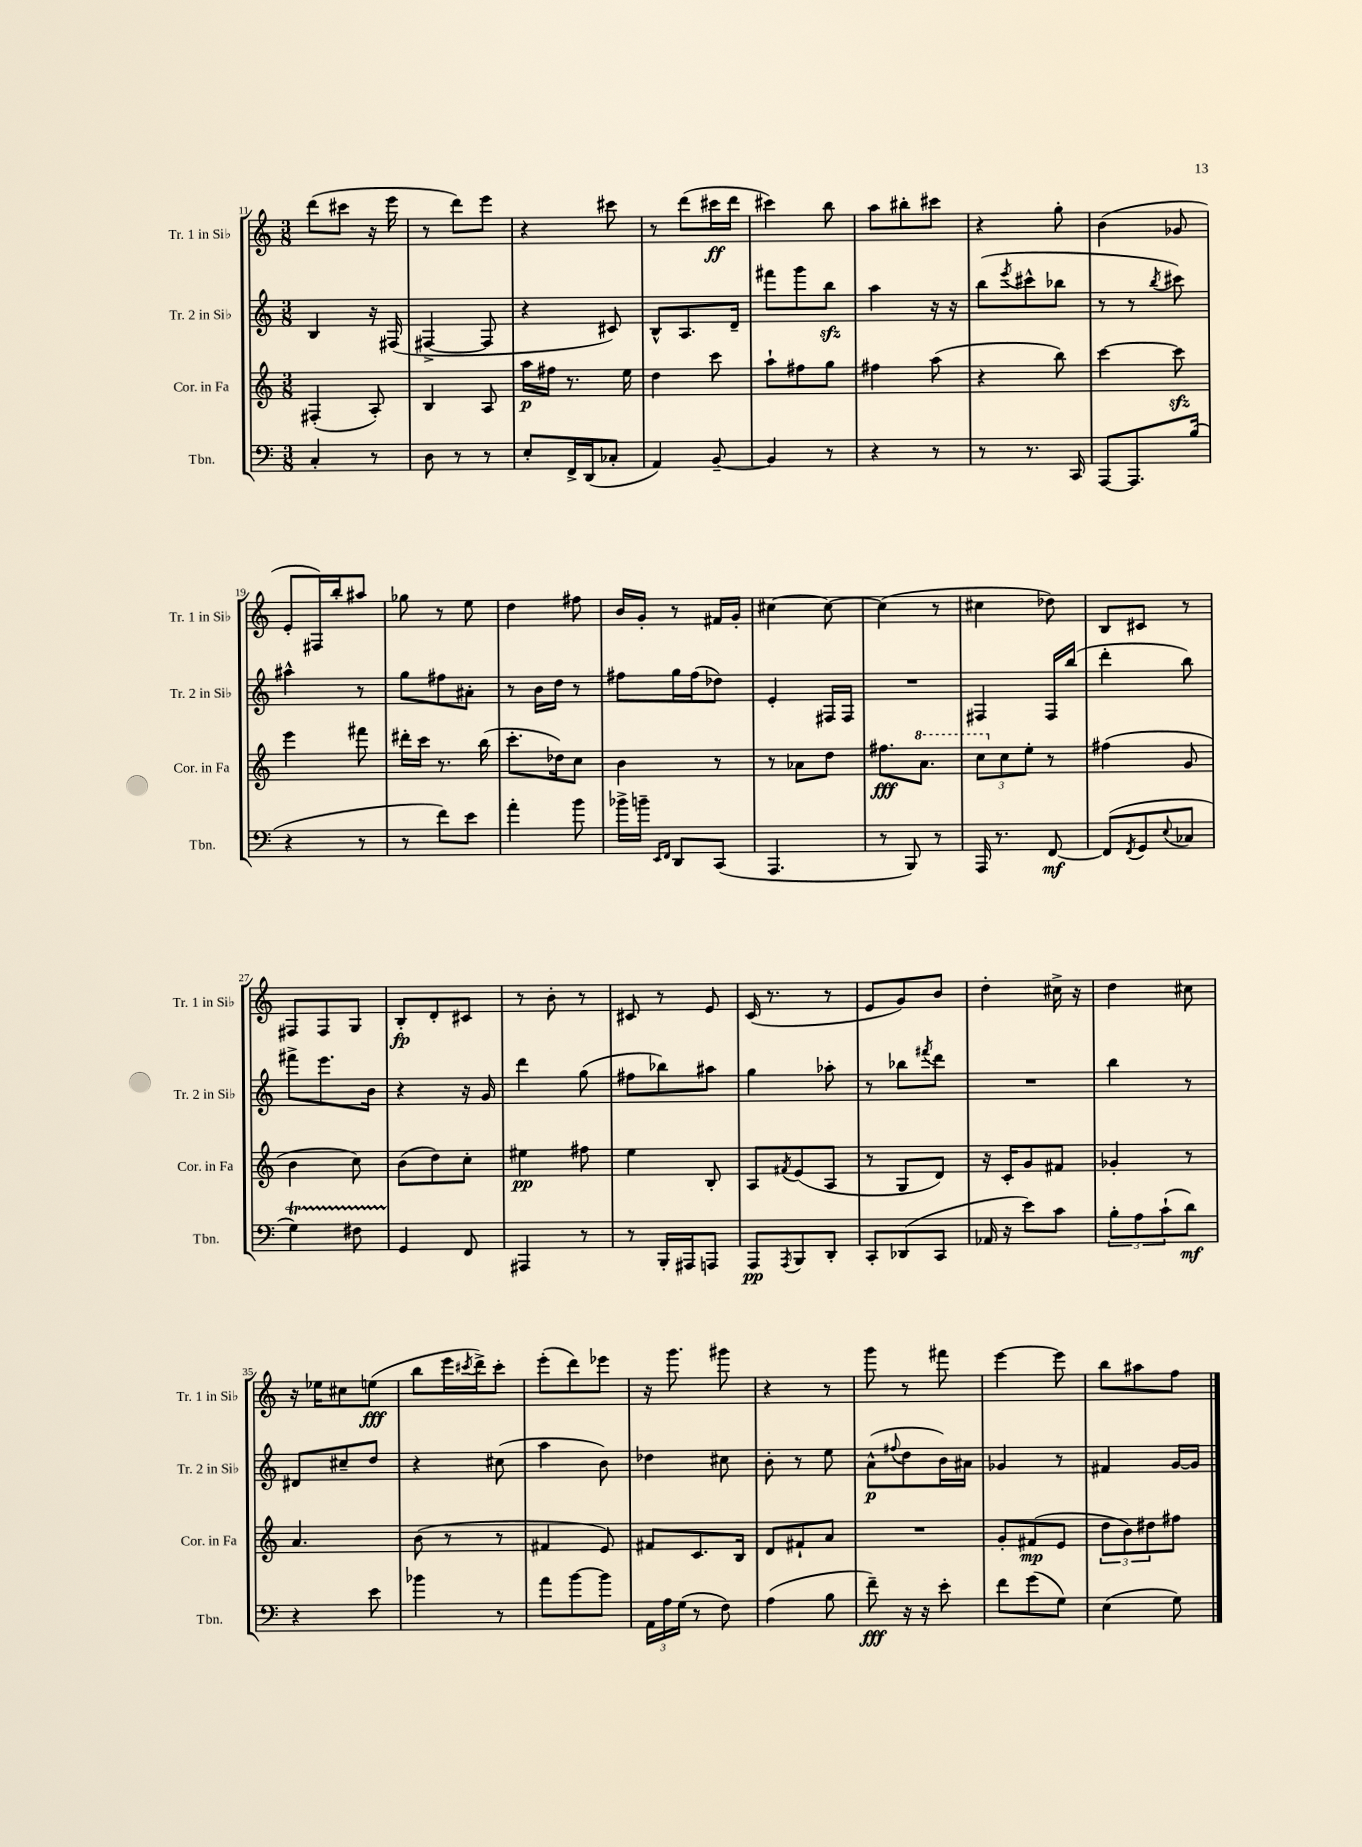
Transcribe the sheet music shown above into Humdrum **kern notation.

**kern	**dynam	**kern	**dynam	**kern	**dynam	**kern	**dynam
*part4	*part4	*part3	*part3	*part2	*part2	*part1	*part1
*staff4	*staff4	*staff3	*staff3	*staff2	*staff2	*staff1	*staff1
*I"Tbn.	*	*I"Cor. in Fa	*	*I"Tr. 2 in Si♭	*	*I"Tr. 1 in Si♭	*
*I'Tbn.	*	*I'Cor. in Fa	*	*I'Tr. 2 in Si♭	*	*I'Tr. 1 in Si♭	*
*clefF4	*	*clefG2	*	*clefG2	*	*clefG2	*
*k[]	*	*k[]	*	*k[]	*	*k[]	*
*M3/8	*	*M3/8	*	*M3/8	*	*M3/8	*
=11	=11	=11	=11	=11	=11	=11	=11
4C'/	.	(4F#X'/	.	4B/	.	(8ddd\L	.
.	.	.	.	.	.	8ccc#X\J	.
8r	.	8A'/)	.	16r	.	16r	.
.	.	.	.	(16F#X/	.	16eee\	.
=12	=12	=12	=12	=12	=12	=12	=12
8D\	.	4B/	.	[4F#X^/	.	8r	.
8r	.	.	.	.	.	8ddd\L)	.
8r	.	8A/	.	8F#/]	.	8eee\J	.
=13	=13	=13	=13	=13	=13	=13	=13
8E'/L	.	16aa\LL	p	4r	.	4r	.
.	.	16ff#X\JJ	.	.	.	.	.
16FF^/L	.	8.r	.	.	.	.	.
(16DD/J	.	.	.	.	.	.	.
8C-X'/J	.	.	.	8c#X/)	.	8ccc#X\	.
.	.	16ee\	.	.	.	.	.
=14	=14	=14	=14	=14	=14	=14	=14
4AA/)	.	4dd\	.	8B^^/L	.	8r	.
.	.	.	.	8.A/	.	(8ddd\L	.
[8BB~/	.	8ccc\	.	.	.	16ccc#X\L	ff
.	.	.	.	16d~/Jk	.	16ddd\JJ	.
=15	=15	=15	=15	=15	=15	=15	=15
4BB/]	.	8aa`\L	.	8fff#X\L	.	4ccc#X\)	.
.	.	8ff#X\	.	8ggg\	.	.	.
8r	.	8gg\J	.	8bbzz\J	.	8bb\	.
=16	=16	=16	=16	=16	=16	=16	=16
4r	.	4ff#X\	.	4aa\	.	8aa\L	.
.	.	.	.	.	.	8bb#X'\	.
8r	.	(8aa\	.	16r	.	8ccc#X\J	.
.	.	.	.	16r	.	.	.
=17	=17	=17	=17	=17	=17	=17	=17
8r	.	4r	.	(8bb\L	.	4r	.
.	.	.	.	8qeee/	.	.	.
8.r	.	.	.	8ccc#X^^\	.	.	.
.	.	8bb\)	.	8bb-X\J	.	8gg'\	.
16CC/	.	.	.	.	.	.	.
=18	=18	=18	=18	=18	=18	=18	=18
[8AAA/L	.	[4ccc\	.	8r	.	(4b\	.
8.AAA/]	.	.	.	8r	.	.	.
.	.	.	.	8qbb/	.	.	.
.	.	8ccczz\]	.	8ccc#X\)	.	8g-X/	.
(16B/Jk	.	.	.	.	.	.	.
!!LO:LB:g=z
=19	=19	=19	=19	=19	=19	=19	=19
4r	.	4eee\	.	4aa#X^^\	.	8e'/L	.
.	.	.	.	.	.	16F#X/L)	.
.	.	.	.	.	.	16bb'/J	.
8r	.	8fff#X\	.	8r	.	8aa#X/J	.
=20	=20	=20	=20	=20	=20	=20	=20
8r	.	16ddd#X'\LL	.	8gg\L	.	8gg-X\	.
.	.	16ccc\JJ	.	.	.	.	.
8f\L)	.	8.r	.	8ff#X\	.	8r	.
8e\J	.	.	.	8a#X'\J	.	8ee\	.
.	.	(16bb\	.	.	.	.	.
=21	=21	=21	=21	=21	=21	=21	=21
4a'\	.	8.ccc'\L	.	8r	.	4dd\	.
.	.	.	.	16b\LL	.	.	.
.	.	16dd-X\k)	.	16dd\JJ	.	.	.
8b\	.	8cc\J	.	8r	.	8ff#X\	.
=22	=22	=22	=22	=22	=22	=22	=22
16b-X^\LL	.	4b\	.	8ff#X\L	.	16b/LL	.
16bn~\JJ	.	.	.	.	.	16g'/JJ	.
16qqEE/LL	.	.	.	.	.	.	.
16qqFF/JJ	.	.	.	.	.	.	.
8DD/L	.	.	.	16gg\L	.	8r	.
.	.	.	.	(16ff#\J	.	.	.
(8CC/J	.	8r	.	8dd-X\J)	.	16f#X/LL	.
.	.	.	.	.	.	16g'/JJ	.
=23	=23	=23	=23	=23	=23	=23	=23
4.AAA/	.	8r	.	4e'/	.	[4cc#X\	.
.	.	8a-X\L	.	.	.	.	.
.	.	8dd\J	.	16F#X/LL	.	8cc#\_	.
.	.	.	.	16F#/JJ	.	.	.
=24	=24	=24	=24	=24	=24	=24	=24
8r	.	8.ff#X\L	fff	4.r	.	(4cc#\]	.
8BBB/)	.	.	.	.	.	.	.
*	*	*8va	*	*	*	*	*
.	.	8.aa\J	.	.	.	.	.
8r	.	.	.	.	.	8r	.
=25	=25	=25	=25	=25	=25	=25	=25
16AAA/	.	12ccc\L	.	4F#X/	.	4cc#X\	.
8.r	.	.	.	.	.	.	.
*	*	*X8va	*	*	*	*	*
.	.	12cc\	.	.	.	.	.
.	.	12ee'\J	.	.	.	.	.
[8FF/	mf	8r	.	16F#/LL	.	8dd-X\)	.
.	.	.	.	(16bb/JJ	.	.	.
=26	=26	=26	=26	=26	=26	=26	=26
(8FF/L]	.	(4ff#X\	.	4ddd'\	.	8B/L	.
8qFF/	.	.	.	.	.	.	.
8GG/	.	.	.	.	.	8c#X/J	.
8qqE/	.	.	.	.	.	.	.
8C-X/J	.	8g/	.	8bb\)	.	8r	.
!!LO:LB:g=z
=27	=27	=27	=27	=27	=27	=27	=27
4GT\)	.	4b\	.	8fff#X^\L	.	8F#X/L	.
.	.	.	.	8.eee\	.	8F#/	.
8F#XTTT\	.	8cc\)	.	.	.	8G/J	.
.	.	.	.	16b\Jk	.	.	.
=28	=28	=28	=28	=28	=28	=28	=28
4GG/	.	(8b\L	.	4r	.	8B'/L	fp
.	.	8dd\)	.	.	.	8d'/	.
8FF/	.	8cc'\J	.	16r	.	8c#X/J	.
.	.	.	.	16g/	.	.	.
=29	=29	=29	=29	=29	=29	=29	=29
4AAA#X/	.	4ee#X\	pp	4ddd\	.	8r	.
.	.	.	.	.	.	8b'\	.
8r	.	8ff#X\	.	(8gg\	.	8r	.
=30	=30	=30	=30	=30	=30	=30	=30
8r	.	4ee\	.	8ff#X\L	.	8c#X/	.
16BBB'/LL	.	.	.	8bb-X\)	.	8r	.
16AAA#X/J	.	.	.	.	.	.	.
8AAAn/J	.	8B'/	.	8aa#X\J	.	8e/	.
=31	=31	=31	=31	=31	=31	=31	=31
8AAA/L	pp	8A/L	.	4gg\	.	(16c/	.
.	.	.	.	.	.	8.r	.
8qAAA/	.	8qf#X/	.	.	.	.	.
8BBB/	.	(8e/	.	.	.	.	.
8DD'/J	.	8A/J	.	8aa-X'\	.	8r	.
=32	=32	=32	=32	=32	=32	=32	=32
8CC'/L	.	8r	.	8r	.	8e/L	.
(8DD-X/	.	8G/L	.	8bb-X\L	.	8g/)	.
.	.	.	.	8qfff#X/	.	.	.
8CC/J	.	8d/J)	.	8ddd\J	.	8b/J	.
=33	=33	=33	=33	=33	=33	=33	=33
16AA-X/	.	16r	.	4.r	.	4dd'\	.
16r	.	16c'/KL	.	.	.	.	.
8e\L)	.	8g/	.	.	.	.	.
8c\J	.	8f#X/J	.	.	.	16cc#X^\	.
.	.	.	.	.	.	16r	.
=34	=34	=34	=34	=34	=34	=34	=34
12B'\L	.	4g-X'/	.	4bb\	.	4dd\	.
12A\	.	.	.	.	.	.	.
(12c`\	.	.	.	.	.	.	.
8d\J)	mf	8r	.	8r	.	8cc#X\	.
!!LO:LB:g=z
=35	=35	=35	=35	=35	=35	=35	=35
4r	.	4.a/	.	8d#X/L	.	16r	.
.	.	.	.	.	.	16ee-X\KL	.
.	.	.	.	8cc#X~/	.	8cc#X\	.
8e\	.	.	.	8dd/J	.	(8een\J	fff
=36	=36	=36	=36	=36	=36	=36	=36
4b-X\	.	(8b\	.	4r	.	8bb\L	.
.	.	8r	.	.	.	16eee\L	.
.	.	.	.	.	.	8qccc#X/	.
.	.	.	.	.	.	16ddd^\J)	.
8r	.	8r	.	(8cc#X\	.	8ccc#'\J	.
=37	=37	=37	=37	=37	=37	=37	=37
8a\L	.	4f#X/	.	4aa\	.	(8eee'\L	.
[8b\	.	.	.	.	.	8ddd\)	.
8b\J]	.	8e/)	.	8b\)	.	8eee-X\J	.
=38	=38	=38	=38	=38	=38	=38	=38
24AA\LL	.	8f#X/L	.	4dd-X\	.	16r	.
24A\	.	.	.	.	.	.	.
.	.	.	.	.	.	8.ggg\	.
(24G\JJ	.	.	.	.	.	.	.
8r	.	8.c/	.	.	.	.	.
8F\)	.	.	.	8cc#X\	.	8ggg#X\	.
.	.	16B/Jk	.	.	.	.	.
=39	=39	=39	=39	=39	=39	=39	=39
(4A\	.	8d/L	.	8b'\	.	4r	.
.	.	8f#X`/	.	8r	.	.	.
8B\	.	8a/J	.	8ee\	.	8r	.
=40	=40	=40	=40	=40	=40	=40	=40
8f~\)	fff	4.r	.	(8a^^\L	p	8ggg\	.
.	.	.	.	8qqff#X/	.	.	.
16r	.	.	.	8dd\	.	8r	.
16r	.	.	.	.	.	.	.
8e'\	.	.	.	16b\L)	.	8fff#X\	.
.	.	.	.	16a#X\JJ	.	.	.
=41	=41	=41	=41	=41	=41	=41	=41
8f\L	.	8g'/L	.	4g-X/	.	[4eee\	.
(8g\	.	(8f#X/	mp	.	.	.	.
8G\J)	.	8e/J	.	8r	.	8eee\]	.
=42	=42	=42	=42	=42	=42	=42	=42
(4E\	.	12dd\L	.	4f#X/	.	8bb\L	.
.	.	12b\)	.	.	.	.	.
.	.	.	.	.	.	8aa#X\	.
.	.	12dd#X\	.	.	.	.	.
8G\)	.	8ff#X\J	.	[16g/LL	.	8ff\J	.
.	.	.	.	16g/JJ]	.	.	.
==	==	==	==	==	==	==	==
*-	*-	*-	*-	*-	*-	*-	*-
